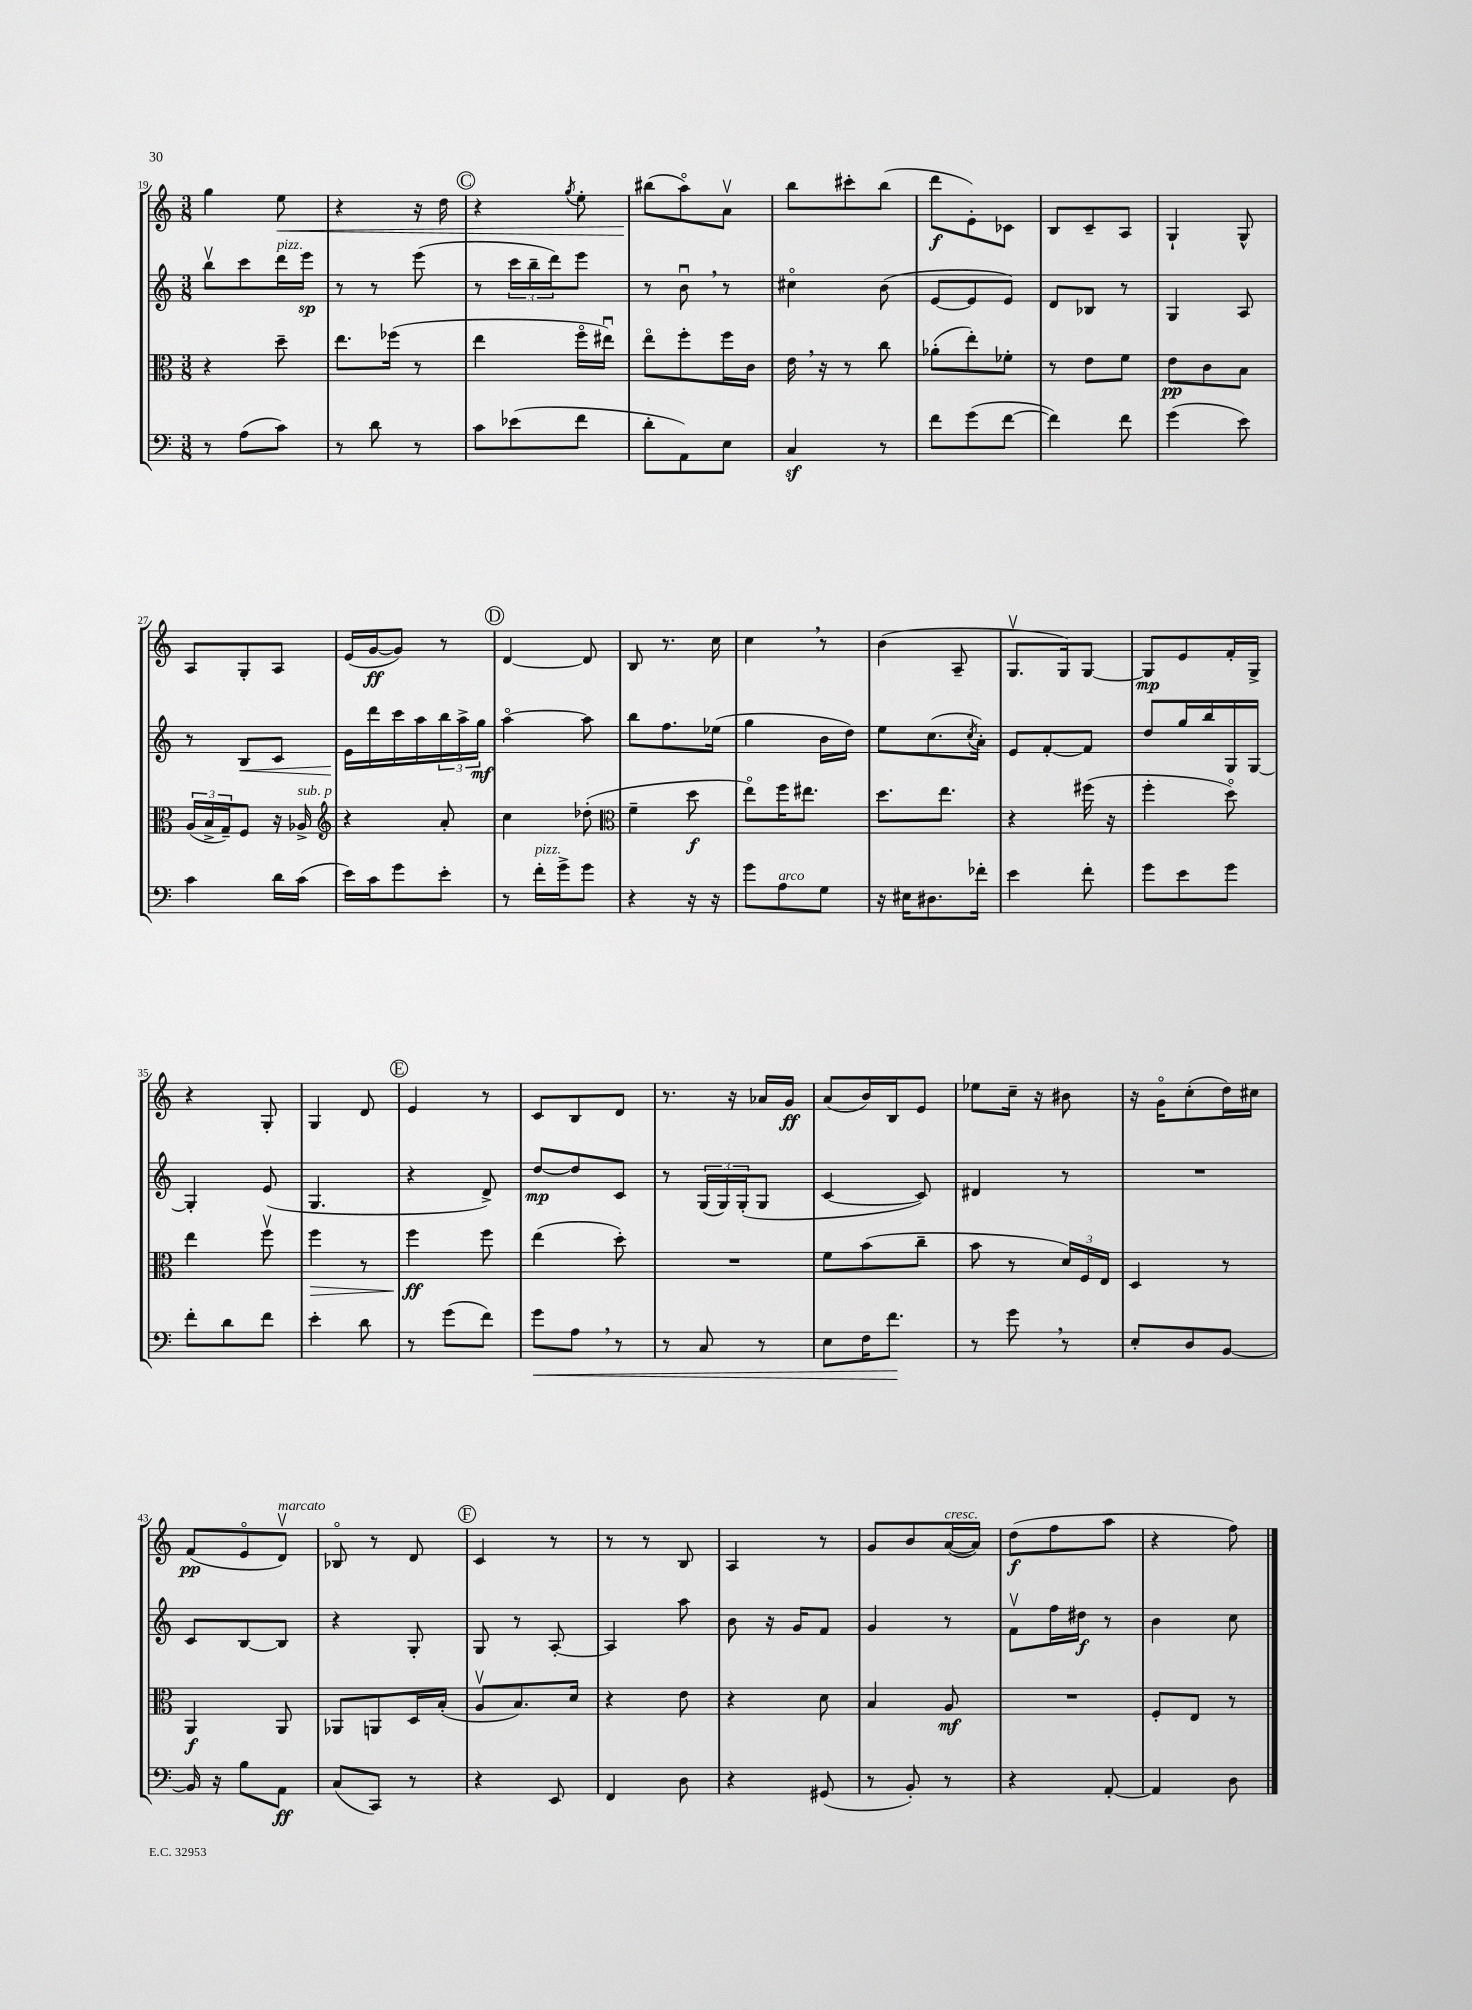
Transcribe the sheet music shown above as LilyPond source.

<<
\new StaffGroup <<
\new Staff = "s0" {
    \clef treble \key c \major \numericTimeSignature \time 3/8
    g''4 e''8\< |
    r4 r16 d''16 |
    \mark \markup { \circle "C" } r4 \acciaccatura { g''8 } e''8-. |
    bis''8\!( a''8\flageolet) a'8\upbow |
    b''8 cis'''8-. b''8( |
    d'''8\f e'8-.) ces'8 |
    b8 c'8-- a8 |
    g4-! g8-^ |
    a8 g8-. a8 |
    e'16( g'16~\ff g'8) r8 |
    \mark \markup { \circle "D" } d'4~ d'8 |
    b8 r8. c''16 |
    c''4 \breathe r8 |
    b'4( a8-- |
    g8.\upbow g16) g8~ |
    g8\mp e'8 f'16-. g16-> |
    r4 g8-. |
    g4 d'8 |
    \mark \markup { \circle "E" } e'4 r8 |
    c'8 b8 d'8 |
    r8. r16 aes'16 g'16\ff |
    a'8( b'16) b16 e'8 |
    ees''8 c''16-- r16 bis'8 |
    r16 g'16\flageolet c''8-.( d''16) cis''16 |
    f'8\pp( e'8\flageolet d'8\upbow^\markup { \italic "marcato" }) |
    bes8\flageolet r8 d'8 |
    \mark \markup { \circle "F" } c'4 r8 |
    r8 r8 b8 |
    a4 r8 |
    g'8 b'8 a'16~^\markup { \italic "cresc." }( a'16) |
    d''8\f( f''8 a''8 |
    r4 f''8) \bar "|." |
}
\new Staff = "s1" {
    \clef treble \key c \major \numericTimeSignature \time 3/8
    b''8\upbow c'''8 d'''16^\markup { \italic "pizz." } e'''16\sp |
    r8 r8 e'''8( |
    \mark \markup { \circle "C" } r8 \tuplet 3/2 { c'''16 b''16-- d'''16) } e'''8 |
    r8 b'8\downbow \breathe r8 |
    cis''4\flageolet b'8( |
    e'8~ e'8 e'8) |
    d'8 bes8 r8 |
    g4 a8 |
    r8 b8\< c'8 |
    e'16\! d'''16 c'''16 a''16 \tuplet 3/2 { b''16 a''16-> g''16\mf } |
    \mark \markup { \circle "D" } a''4~\flageolet a''8 |
    b''8 f''8. ees''16( |
    g''4 b'16 d''16) |
    e''8 c''8.( \acciaccatura { c''8 } a'16-.) |
    e'8 f'8~-. f'8 |
    d''8 g''16 b''16 g16 g16~ |
    g4-. e'8( |
    g4. |
    \mark \markup { \circle "E" } r4 d'8->) |
    d''8~\mp d''8 c'8 |
    r8 \tuplet 3/2 { g16( g16) g16-.( } g8 |
    c'4~ c'8) |
    dis'4 r8 |
    R4. |
    c'8 b8~ b8 |
    r4 g8-. |
    \mark \markup { \circle "F" } g8 r8 a8~-. |
    a4 a''8 |
    b'8 r16 g'16 f'8 |
    g'4 r8 |
    f'8\upbow f''16 dis''16\f r8 |
    b'4 c''8 \bar "|." |
}
\new Staff = "s2" {
    \clef alto \key c \major \numericTimeSignature \time 3/8
    r4 d''8-- |
    e''8. fes''16( r8 |
    \mark \markup { \circle "C" } e''4 f''16\flageolet eis''16\downbow) |
    e''8\flageolet f''8-. f''16 c'16 |
    e'16 \breathe r16 r8 c''8 |
    aes'8-.( e''8-.) fes'8-. |
    r8 e'8 f'8 |
    e'8\pp c'8 b8 |
    \tuplet 3/2 { a16( b16-> g16--) } f8 r16 aes16->^\markup { \italic "sub. p" } |
    \clef treble r4 a'8-. |
    \mark \markup { \circle "D" } c''4 des''8-.( |
    \clef alto f'4-- d''8\f |
    e''8\flageolet) f''16 eis''8. |
    d''8. e''8. |
    r4 fis''16( r16 |
    f''4-. d''8\flageolet) |
    e''4 f''8\upbow |
    f''4\> r8 |
    \mark \markup { \circle "E" } f''4\ff\! f''8 |
    e''4( d''8-.) |
    R4. |
    f'8 b'8( c''8-- |
    b'8 r8 \tuplet 3/2 { d'16) f16 e16 } |
    d4 r8 |
    a,4\f a,8 |
    aes,8 a,8 d16 b16-.( |
    \mark \markup { \circle "F" } a8\upbow b8.) d'16 |
    r4 e'8 |
    r4 d'8 |
    b4 a8\mf |
    R4. |
    f8-. e8 r8 \bar "|." |
}
\new Staff = "s3" {
    \clef bass \key c \major \numericTimeSignature \time 3/8
    r8 a8( c'8) |
    r8 d'8 r8 |
    \mark \markup { \circle "C" } c'8 ees'8( f'8 |
    d'8-. a,8) e8 |
    c4\sf r8 |
    f'8 g'8( f'8~ |
    f'4) f'8 |
    g'4( e'8) |
    c'4 d'16 c'16( |
    e'16) c'16 g'8 e'8-. |
    \mark \markup { \circle "D" } r8 f'16-.^\markup { \italic "pizz." } g'16-> g'8 |
    r4 r16 r16 |
    g'8 a8^\markup { \italic "arco" } g8 |
    r16 eis16 dis8. fes'16-. |
    e'4 f'8-. |
    g'8 e'8 g'8 |
    f'8-. d'8 f'8 |
    e'4-. d'8 |
    \mark \markup { \circle "E" } r8 g'8( f'8) |
    g'8\< a8 \breathe r8 |
    r8 c8 r8 |
    e8 f16 f'8.\! |
    r8 g'8 \breathe r8 |
    e8-. d8 b,8~ |
    b,16 r16 b8 a,8\ff |
    c8( c,8) r8 |
    \mark \markup { \circle "F" } r4 e,8 |
    f,4 d8 |
    r4 gis,8( |
    r8 b,8-.) r8 |
    r4 a,8~-. |
    a,4 d8 \bar "|." |
}
>>
>>
\layout { \context { \Score currentBarNumber = #19 } }
